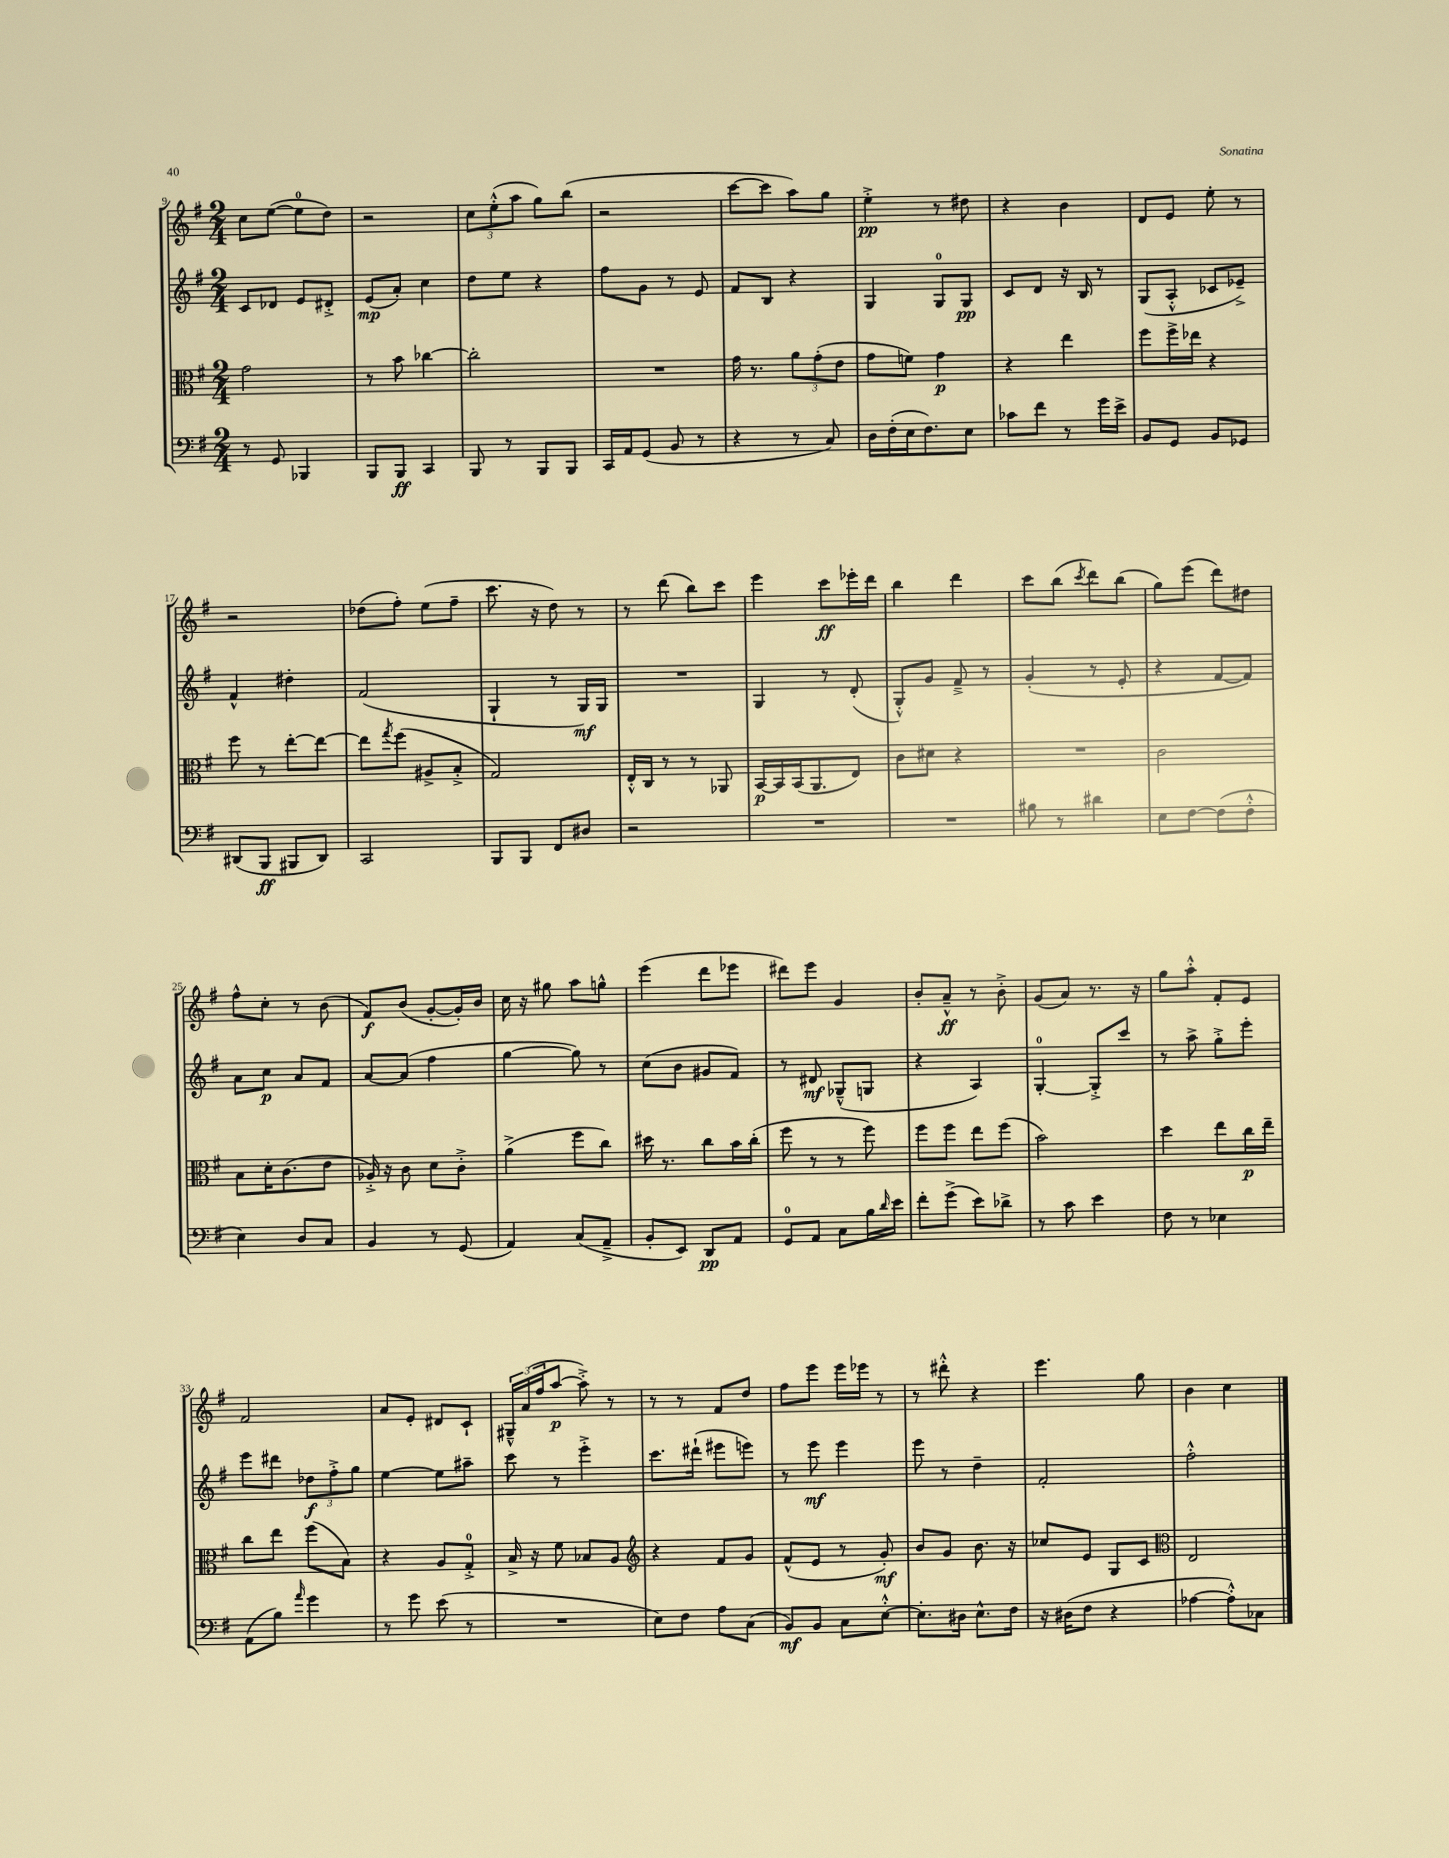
<<
\new StaffGroup <<
\new Staff = "s0" {
    \clef treble \key g \major \numericTimeSignature \time 2/4
    c''8 e''8~( e''8-0 d''8) |
    r2 |
    \tuplet 3/2 { c''8 e''8-.-^( a''8 } g''8) b''8( |
    r2 |
    c'''8~ c'''8 a''8) g''8 |
    e''4-.->\pp r8 dis''8 |
    r4 b'4 |
    d'8 e'8 e''8-. r8 |
    r2 |
    des''8( fis''8-.) e''8( fis''8-- |
    c'''8. r16 d''8) r8 |
    r8 d'''8( b''8) c'''8 |
    e'''4 c'''8\ff ees'''16-. d'''16 |
    b''4 d'''4 |
    c'''8 b''8( \acciaccatura { c'''8 } d'''8) b''8( |
    g''8) e'''8( d'''8) dis''8 |
    fis''8-^ c''8-. r8 b'8( |
    fis'8\f) b'8( g'8~-. g'16-.) b'16 |
    c''16 r16 gis''8 a''8 g''8-^ |
    e'''4( d'''8 ees'''8 |
    dis'''8) e'''8 g'4 |
    b'8-. a'8---^\ff r8 b'8-.-> |
    g'8( a'8) r8. r16 |
    g''8 a''8-.-^ fis'8-. e'8 |
    fis'2 |
    a'8 e'8-. dis'8 c'8-! |
    \tuplet 3/2 { gis16---^ a'16( fis''16 } a''8~\p a''8-.->) r8 |
    r8 r8 fis'8 d''8 |
    fis''8 e'''8 e'''16 ees'''16 r8 |
    r8 dis'''8-.-^ r4 |
    e'''4. g''8 |
    b'4 c''4 \bar "|." |
}
\new Staff = "s1" {
    \clef treble \key g \major \numericTimeSignature \time 2/4
    c'8 des'8 e'8 dis'8-.-> |
    e'8\mp( a'8-.) c''4 |
    d''8 e''8 r4 |
    fis''8 g'8 r8 e'8 |
    fis'8 b8 r4 |
    g4 g8-0 g8\pp |
    c'8 d'8 r16 b16 r8 |
    g8( a8-.-^ ces'8 ees'8--->) |
    fis'4-^ dis''4-. |
    fis'2( |
    g4-! r8 g16\mf) g16 |
    R2 |
    g4 r8 d'8-.( |
    g8-.-^) g'8 fis'8---> r8 |
    g'4-.( r8 e'8-. |
    r4 fis'8~ fis'8) |
    a'8 c''8\p a'8 fis'8 |
    a'8~ a'8( fis''4 |
    g''4~ g''8) r8 |
    c''8( b'8 gis'8 fis'8) |
    r8 dis'8\mf ges8---^( g8 |
    r4 a4) |
    g4-0~-. g8-.-> c'''8 |
    r8 a''8-> g''8-.-> e'''8-. |
    e'''8 dis'''8 \tuplet 3/2 { des''8\f fis''8-.-> g''8 } |
    e''4~ e''8 ais''8-- |
    c'''8 r8 e'''4-.-> |
    c'''8. dis'''16-!( eis'''8 e'''8) |
    r8 e'''8\mf e'''4 |
    e'''8 r8 d''4-- |
    fis'2-. |
    fis''2-.-^ \bar "|." |
}
\new Staff = "s2" {
    \clef alto \key g \major \numericTimeSignature \time 2/4
    g'2 |
    r8 b'8 ces''4~ |
    ces''2-. |
    R2 |
    g'16 r8. \tuplet 3/2 { a'8 g'8-.( e'8 } |
    g'8 f'8) g'4\p |
    r4 e''4 |
    fis''8 fis''16-> ees''16 r4 |
    fis''8 r8 e''8~-. e''8~ |
    e''8 \acciaccatura { g''8 } fis''8( ais8-> b8-.-> |
    g2) |
    e16-.-^ c16 r8 r8 aes,8 |
    b,16~\p b,16 b,16( a,8. e8) |
    c'8 dis'8 r4 |
    R2 |
    c'2 |
    b8 d'16-. c'8.( e'8 |
    aes16-.->) r16 c'8 d'8 c'8-.-> |
    a'4->( fis''8 c''8) |
    dis''16 r8. c''8 b'16 c''16-.( |
    fis''8 r8 r8 fis''8) |
    fis''8 fis''8 e''8 fis''8( |
    b'2) |
    d''4 e''8 c''16\p e''16-- |
    c''8 e''8 fis''8( b8) |
    r4 a8 g8-0-.-> |
    b16-> r16 fis'8 bes8 a8 |
    \clef treble r4 fis'8 g'8 |
    fis'8-^( e'8 r8 g'8-.\mf) |
    b'8 g'8 b'8. r16 |
    ces''8 e'8 g8 c'8 |
    \clef alto e2 \bar "|." |
}
\new Staff = "s3" {
    \clef bass \key g \major \numericTimeSignature \time 2/4
    r8 g,8 bes,,4 |
    b,,8 b,,8\ff c,4 |
    b,,8 r8 b,,8 b,,8 |
    c,16 a,16 g,8( b,8 r8 |
    r4 r8 c8) |
    d16 fis16-.( e16 fis8.) e8 |
    ces'8 fis'8 r8 g'16 e'16-> |
    b,8 g,8 b,8 ges,8 |
    dis,8( b,,8\ff bis,,8 dis,8) |
    c,2 |
    b,,8 b,,8 fis,8 dis8 |
    r2 |
    R2 |
    R2 |
    bis8 r8 dis'4 |
    e8 fis8~ fis8( fis8-.-^ |
    e4) d8 c8 |
    b,4 r8 g,8( |
    a,4) c8( a,8---> |
    b,8-. e,8) d,8\pp a,8 |
    g,8-0 a,8 c8 b16 \grace { d'16 } e'16 |
    fis'8-. g'8->( e'8) des'8-> |
    r8 c'8 e'4 |
    fis8 r8 ees4 |
    a,8( b8) \grace { a'16 } g'4 |
    r8 g'8 e'8( r8 |
    R2 |
    e8) fis8 a8 c8( |
    b,8\mf) b,8 c8 e8~-.-^ |
    e8.-. dis16 e8.-^ fis16 |
    r16 dis16( fis8 r4 |
    aes4~ aes8-.-^) ces8 \bar "|." |
}
>>
>>
\layout { \context { \Score currentBarNumber = #9 } }
